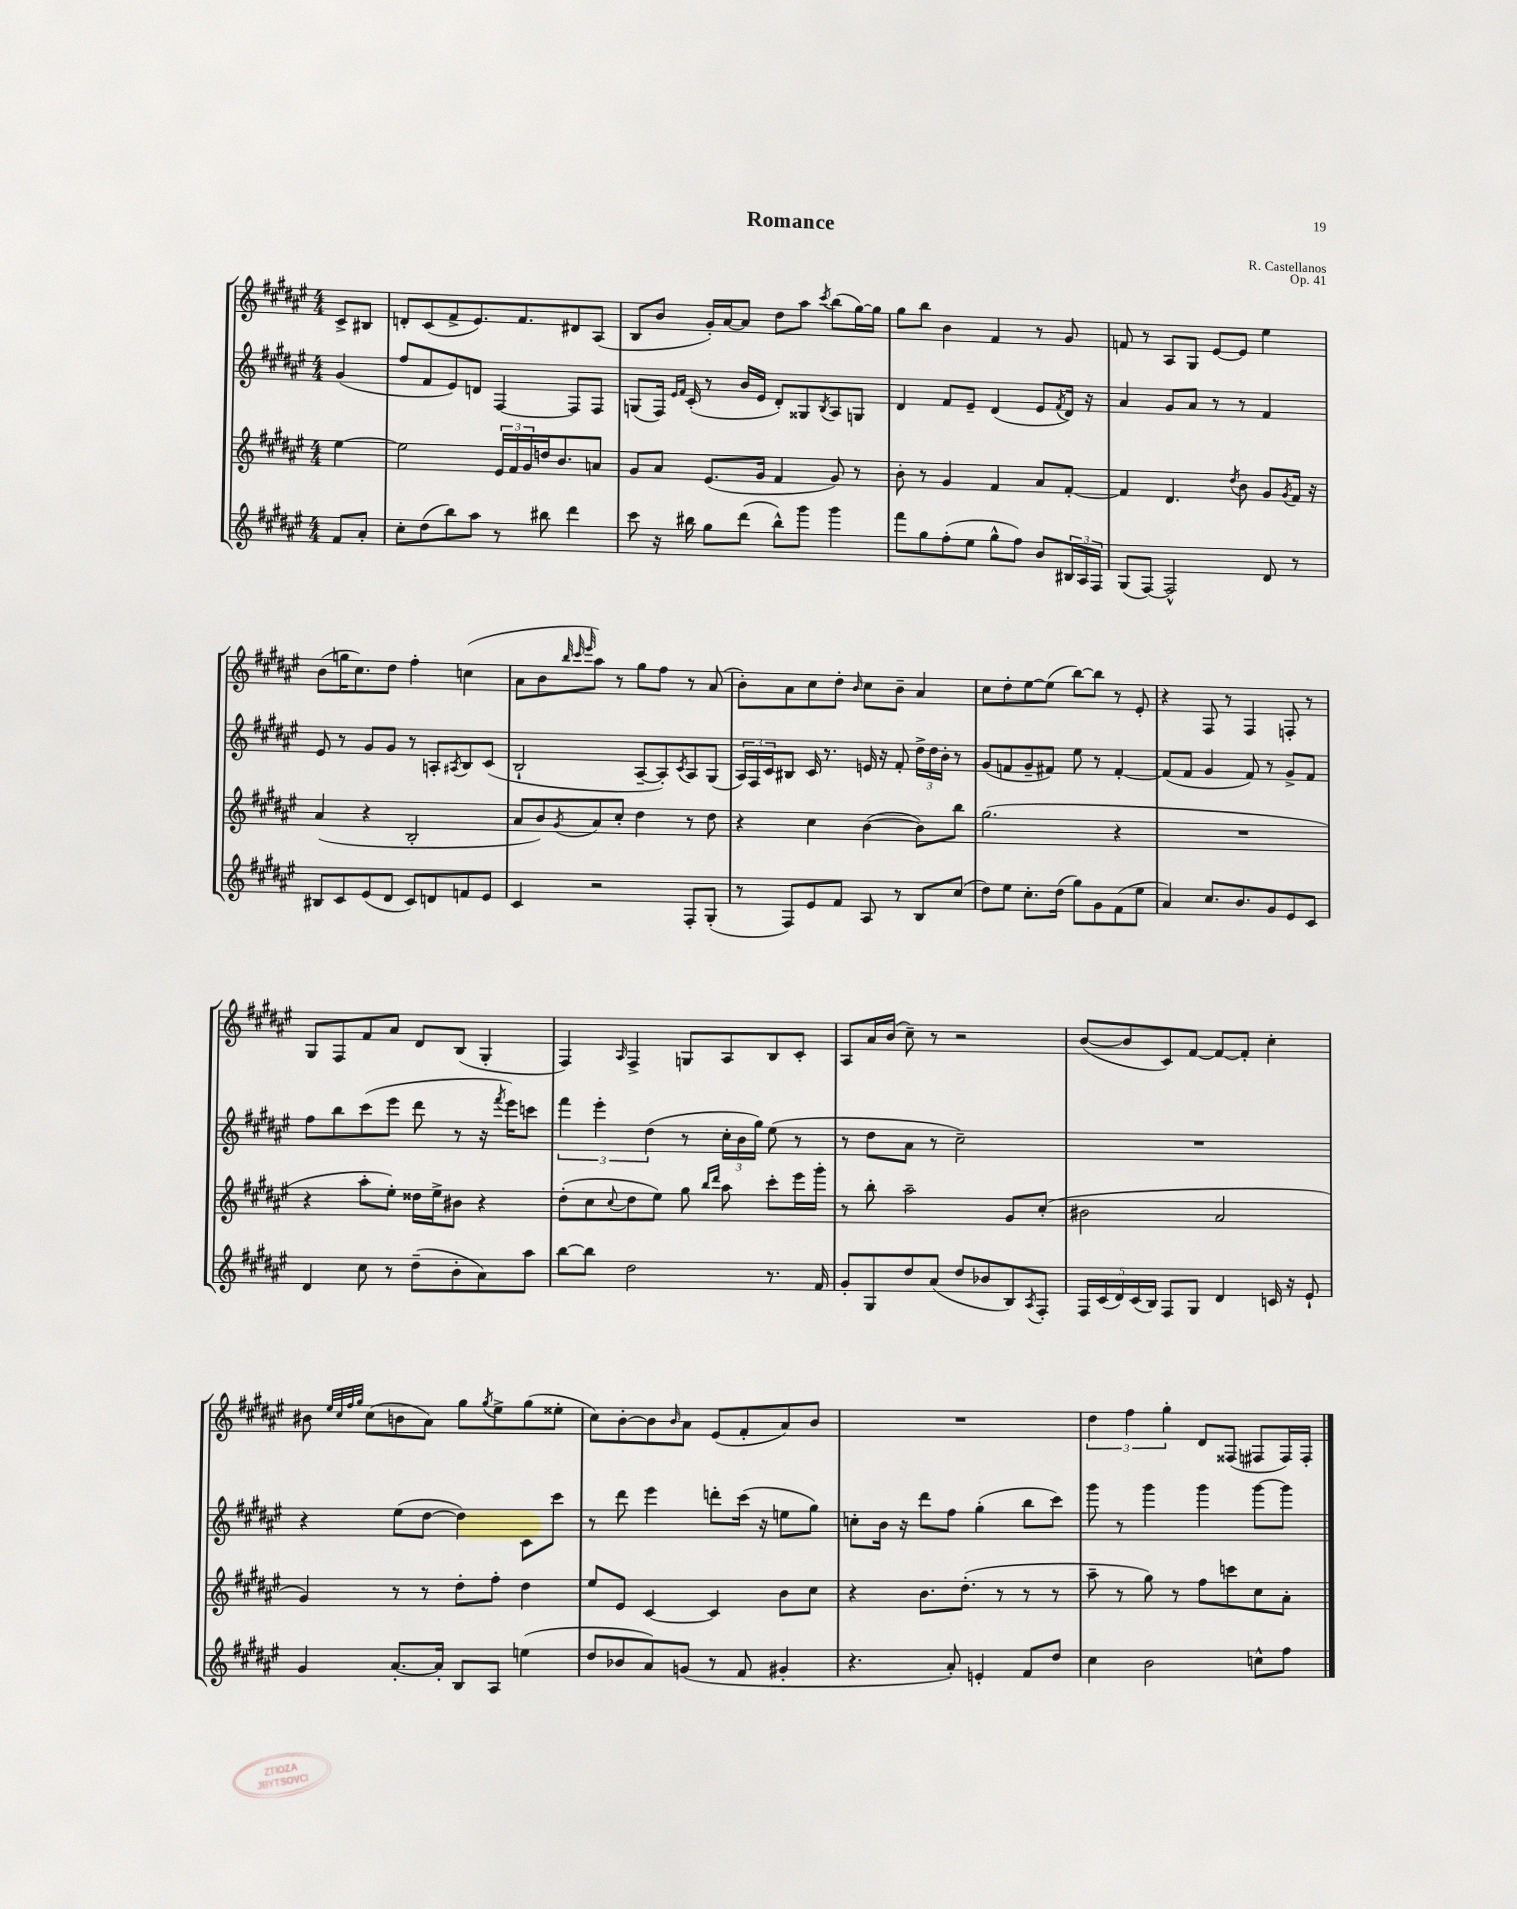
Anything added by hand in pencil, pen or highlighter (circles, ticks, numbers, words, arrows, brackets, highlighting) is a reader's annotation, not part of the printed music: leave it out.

**kern	**kern	**kern	**kern
*staff4	*staff3	*staff2	*staff1
*clefG2	*clefG2	*clefG2	*clefG2
*k[f#c#g#d#a#e#]	*k[f#c#g#d#a#e#]	*k[f#c#g#d#a#e#]	*k[f#c#g#d#a#e#]
*M4/4	*M4/4	*M4/4	*M4/4
8f#/L	[4ee#\	(4g#/	8c#^/L
8a#'/J	.	.	8B#/J
=	=	=	=
8cc#'\L	2ee#\]	8ff#/L	8d'/L
(8dd#\	.	8f#/	(8c#/
8bb\)	.	8e#/)	8f#^/
8aa#\J	.	8d/J	8.e#/)
8r	24e#/LL	[4F#/	.
.	24f#/	.	.
.	.	.	8.f#/
.	24g#/	.	.
8bb#\	16dd/J	.	.
.	8.b/	.	.
4ddd#\	.	8F#/]L	8d#/
.	8a/J	8F#/J	(8A#/J
=	=	=	=
8ccc#\	8g#/L	(8G/L	8B/L
16r	8a#/J	16F#/Jk)	8b/J
.	.	16qqe#/LL	.
.	.	16qqf#/JJ	.
16bb#\	.	(16c#'/	.
8gg#\L	(8.e#/L	8r	16g#'/LL)
.	.	.	[16a#/J
(8ddd#\J	.	16b/LL	8a#/]J
.	16g#/Jk	16e#/JJ	.
8bb#^^\L)	4f#/	8d#'/L)	8dd#\L
8ggg#\J	.	8G##/	8aa#\J
.	.	8qB/	8qccc#/
4ggg#\	8g#/)	8A#/	(8bb\L
.	8r	8G/J	[16gg#\L)
.	.	.	16gg#\]JJ
=	=	=	=
8fff#\L	8b'\	4d#/	8gg#\L
8gg#\	8r	.	8bb\J
(8ff#'\	4g#/	8f#/L	4b\
8ee#\J	.	8e#~/J	.
8gg#^^\L	4f#/	(4d#/	4f#/
8ff#\J)	.	.	.
8b/L	8a#/L	8e#/L	8r
.	.	8qf#/	.
24B#/L	[8f#'/J	16d#/Jk)	8g#/
24A#/	.	.	.
.	.	16r	.
24F#/JJ	.	.	.
=	=	=	=
(8G#/L	4f#/]	4a#/	8f/
[8F#/J)	.	.	8r
2F#^^/]	4.d#/	8g#/L	8A#/L
.	.	8a#/J	8G#/J
.	.	8r	[8e#/L
.	8qdd#/	.	.
.	8b\	8r	8e#/]J
8d#/	8g#/L	4f#/	4ee#\
.	8qg#/	.	.
8r	16f#/Jk	.	.
.	16r	.	.
=	=	=	=
8B#/L	(4a#/	8e#/	(8b\L
8c#/	.	8r	16gg\K
.	.	.	8.cc#\)
(8e#/	4r	8g#/L	.
8d#/J	.	8g#/J	8dd#\J
8c#/L)	2B'/	8r	4ff#'\
8d/	.	8A'/L	.
.	.	8qA#/	.
8f/	.	8B/	(4cc\
8e#/J	.	(8c#/J	.
=	=	=	=
4c#/	8a#/L	2B`/	8a#\L
.	8b/)	.	8b\
.	.	.	32qqbb/
.	.	.	32qqccc#/
.	8qg#/	.	32qqeee#/
2r	8a#/	.	8aa#\J)
.	8cc#'/J	.	8r
.	4dd#\	[8A#~/L	8gg#\L
.	.	8A#'/])	8ff#\J
.	.	8qc#/	.
8F#'/L	8r	8A#/	8r
(8G#'/J	8dd#\	(8G#/J	(8a#/
=	=	=	=
8r	4r	24A#/LL)	8b'\L)
.	.	24F#/	.
.	.	24c#/J	.
8F#/L)	.	8B#/J	8a#\
8e#/	4cc#\	16c#/	8cc#\
.	.	8.r	.
8f#/J	.	.	8dd#'\J
.	.	.	16qqb/
8A#/	([4b\	16e/	8cc#\L
.	.	16r	.
8r	.	8f#'/	8b~\J
8B/L	8b\]L)	24dd#^\LL	4a#/
.	.	24dd#\	.
.	.	24b'\JJ	.
(8cc#/J	8bb\J	8r	.
=	=	=	=
8dd#\L)	(2.gg#\	(8g#/L	8cc#\L
8ee#\J	.	8f/	8dd#'\
8.cc#'\L	.	8g#~/	[8ee#\
.	.	8f#/J)	(8ee#\]J
(16dd#\Jk	.	.	.
8gg#\L)	.	8ee#\	[8bb\L)
8g#\	.	8r	8bb\]J
(8f#\	4r	[4f#'/	8r
8ee#\J	.	.	8e#'/
=	=	=	=
4a#/)	1r	(8f#/]L	4r
.	.	8f#/J	.
8.cc#/L	.	4g#/	8F#/
.	.	.	8r
8.b/	.	.	.
.	.	8f#/)	4F#/
8g#/	.	8r	.
8e#/	.	8g#^/L	8F'/
8c#/J	.	8f#/J	8r
=	=	=	=
4d#/	4r	8ff#\L	8G#/L
.	.	8bb\	8F#/
8cc#\	8aa#'\L	(8ccc#\	8f#/
8r	8ee#'\J)	8eee#\J	8a#/J
(8dd#~\L	16dd##\LL	8ddd#\	8d#/L
.	16ee#^\J	.	.
8b'\	8b#\J	8r	(8B/J
8a#\)	4r	16r	4G#'/
.	.	8qfff#/	.
.	.	16eee#\LK)	.
8aa#\J	.	8ccc\J	.
=	=	=	=
[8bb\L	(8dd#'\L	6fff#\	4F#/)
8bb\]J	8cc#\	.	.
.	.	6eee#'\	.
.	8qqcc#/	.	16qqA#/
2dd#\	8dd#\	.	4F#^/
.	.	(6dd#\	.
.	8ee#\J)	.	.
.	8gg#\	8r	8G/L
.	16qqbb/LL	.	.
.	16qqddd#/JJ	.	.
.	8aa#\	24cc#'\LL	8A#/
.	.	24b\	.
.	.	24gg#\JJ)	.
8.r	8ccc#'\L	(8ee#\	8B/
.	16eee#\L	8r	8c#'/J
16f#/	16ggg#'\JJ	.	.
=	=	=	=
8g#'/L	8r	8r	8A#/L
8G#/	8bb'\	8dd#\L	16a#/L
.	.	.	(16b/JJ
8dd#/	2aa#~\	8a#\J	8cc#~\)
(8a#/J	.	8r	8r
8dd#/L	.	2cc#~\)	2r
8b-/	.	.	.
8B/)	8g#/L	.	.
8qA#/	.	.	.
8F#'/J	(8cc#'/J	.	.
=	=	=	=
20F#/LL	2b#\	1r	([8b/L
(20c#/	.	.	.
20d#/)	.	.	.
.	.	.	8b/]
(20c#/	.	.	.
20B/JJ)	.	.	.
8F#/L	.	.	8c#/)
8G#/J	.	.	[8f#/J
4d#/	2a#/	.	8f#/_L
.	.	.	8f#'/]J
16c/	.	.	4cc#'\
16r	.	.	.
8e#`/	.	.	.
=	=	=	=
4g#/	4g#/)	4r	8b#\
.	.	.	32qqee#/LLL
.	.	.	32qqcc#/
.	.	.	32qqff#/
.	.	.	32qqgg#/JJJ
.	.	.	(8cc#\L
[8.a#'/L	8r	(8ee#\L	8b\
.	8r	[8dd#\J	8a#\J)
16a#'/]Jk	.	.	.
8B/L	8dd#'\L	4dd#\])	8gg#\L
.	.	.	8qgg#/
8A#/J	8ff#'\J	.	8ee#^\
(4ee\	4dd#\	8c#\L	(8gg#\
.	.	8ccc#\J	8ee##'\J
=	=	=	=
8dd#/L	8ee#/L	8r	8cc#\L)
8b-/	8e#/J	8ddd#\	[8b'\
8a#/)	[4c#/	4eee#\	8b\]
.	.	.	16qqb/
(8g/J	.	.	8a#\J
8r	4c#/]	8ddd'\L	(8e#/L
8f#/	.	(16ccc#\Jk	8f#'/
.	.	16r	.
4g#'/	8b\L	8ee\L	8a#/)
.	8cc#\J	8gg#\J)	8b/J
=	=	=	=
4.r	4r	8cc'\L	1r
.	.	16b\Jk	.
.	.	16r	.
.	8.b\L	8ddd#\L	.
8a#'/)	.	8ff#\J	.
.	(8.dd#'\J	.	.
4e'/	.	(4gg#'\	.
.	8r	.	.
8f#/L	8r	8bb\L	.
8dd#/J	8r	8ccc#\J)	.
=	=	=	=
4cc#\	8aa#~\	8ggg#\	6dd#\
.	8r	8r	.
.	.	.	6ff#\
2b\	8gg#\)	4ggg#\	.
.	.	.	6gg#'\
.	8r	.	.
.	8ff#\L	4ggg#\	8d#/L
.	8ccc\	.	(8F##/J
8cc^^\L	8cc#\	[8ggg#\L	8F#/L
8ff#\J	8a#'\J	8ggg#\]J	16F#/L)
.	.	.	16F#'/JJ
==	==	==	==
*-	*-	*-	*-
